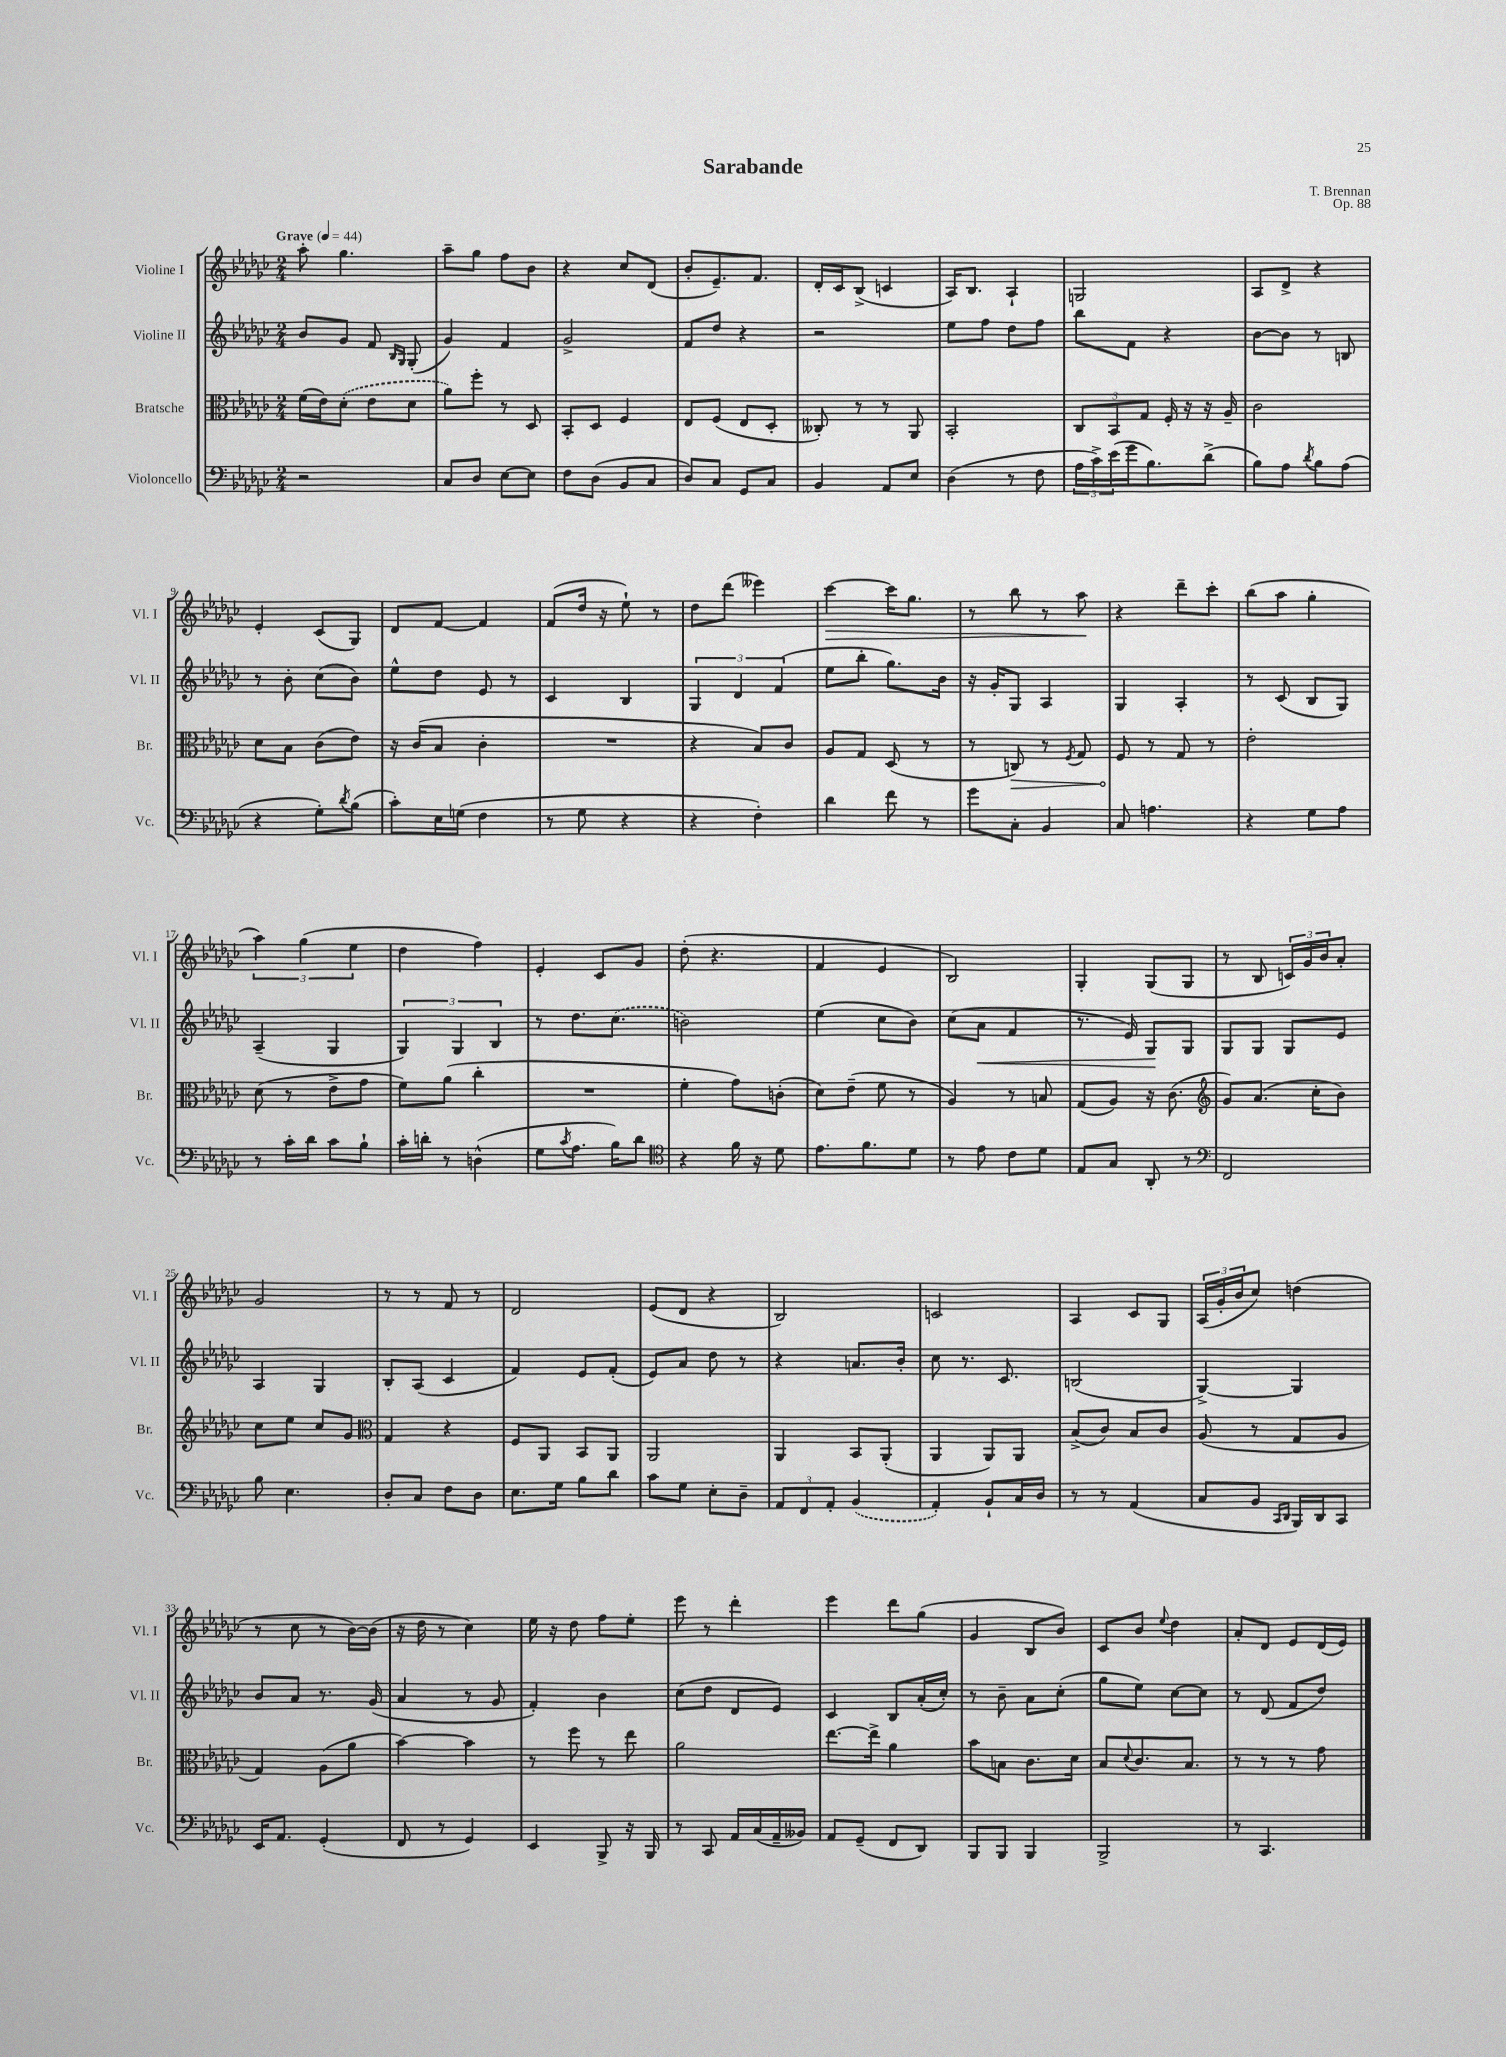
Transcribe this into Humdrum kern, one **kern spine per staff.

**kern	**kern	**kern	**kern
*staff4	*staff3	*staff2	*staff1
*clefF4	*clefC3	*clefG2	*clefG2
*k[b-e-a-d-g-c-]	*k[b-e-a-d-g-c-]	*k[b-e-a-d-g-c-]	*k[b-e-a-d-g-c-]
*M2/4	*M2/4	*M2/4	*M2/4
*MM44	*MM44	*MM44	*MM44
2r	(16f	8b-	8aa-'
.	16e-)	.	.
.	(8d-'	8g-	4.gg-
.	8e-	8f	.
.	.	16qqB-	.
.	.	16qqG-	.
.	8d-	(8G-'	.
=	=	=	=
8C-	8a-)	4g-)	8aa-~
8D-	8ff'	.	8gg-
[8E-	8r	4f	8ff
8E-]	8D-	.	8b-
=	=	=	=
8F	8BB-'	2g-^	4r
(8D-	8D-	.	.
8BB-	4F	.	8cc-
8C-	.	.	(8d-
=	=	=	=
8D-)	8E-	8f	8b-'
8C-	(8F	8dd-	8.e-~)
8GG-	8E-	4r	.
.	.	.	8.f
8C-	8D-'	.	.
=	=	=	=
4BB-	8C--')	2r	16d-'
.	.	.	16c-
.	8r	.	(8B-^
8AA-	8r	.	4c
8E-	8AA-	.	.
=	=	=	=
(4D-	2BB-'	8ee-	16A-)
.	.	.	8.B-
.	.	8ff	.
8r	.	8dd-	4A-`
8F	.	8ff	.
=	=	=	=
24A-	12C-	8bb-	2G
24c-^)	.	.	.
(24e-	12BB-	.	.
16g-	.	8f	.
.	12G-	.	.
8.B-)	.	.	.
.	16F'	4r	.
.	16r	.	.
(8d-^	16r	.	.
.	16A-~	.	.
=	=	=	=
8B-)	2c-	[8b-	8A-
8A-	.	8b-]	8d-^
8qd-	.	.	.
8B-	.	8r	4r
(8A-	.	8B	.
=	=	=	=
4r	8d-	8r	4e-'
.	8B-	8b-'	.
8G-')	(8c-	(8cc-	(8c-
8qd-	.	.	.
(8B-	8e-)	8b-)	8G-)
=	=	=	=
8c-')	16r	8ee-^^	8d-
.	(16c-	.	.
16E-	8B-	8dd-	[8f
(16G	.	.	.
4F	4c-'	8e-	4f]
.	.	8r	.
=	=	=	=
8r	2r	4c-	(8f
8G-	.	.	16dd-
.	.	.	16r
4r	.	4B-	8ee-`)
.	.	.	8r
=	=	=	=
4r	4r	6G-	8dd-
.	.	.	(8ddd-
.	.	6d-	.
4F')	8B-)	.	4eee--)
.	.	(6f	.
.	8c-	.	.
=	=	=	=
4d-	8A-	8ee-	[4ccc-
.	8G-	8bb-'	.
8f	(8D-	8.gg-)	16ccc-]
.	.	.	8.gg-
8r	8r	.	.
.	.	16b-	.
=	=	=	=
8g-	8r	16r	8r
.	.	16g-'	.
8C-'	8C)	8G-	8bb-
4BB-	8r	4A-	8r
.	8qF	.	.
.	8G-	.	8aa-
=	=	=	=
8C-	8F	4G-	4r
4.A	8r	.	.
.	8G-	4A-'	8ddd-~
.	8r	.	8ccc-'
=	=	=	=
4r	2e-'	8r	(8bb-
.	.	(8c-	8aa-
8G-	.	8B-	4gg-'
8A-	.	8G-)	.
=	=	=	=
8r	(8d-	(4A-~	6aa-)
16c-'	8r	.	.
.	.	.	(6gg-
16d-	.	.	.
8c-	8e-^	4G-	.
.	.	.	6ee-
8B-`	8g-	.	.
=	=	=	=
16c-'	8f)	6G-)	4dd-
16d'	.	.	.
8r	(8a-	.	.
.	.	6G-	.
(4D^^	4cc-'	.	4ff)
.	.	6B-	.
=	=	=	=
8G-	2r	8r	4e-'
8qc-	.	.	.
8.A-	.	8.dd-	.
.	.	.	8c-
16B-)	.	(8.cc-	.
8d-	.	.	8g-
=	=	=	=
*clefC4	*	*	*
4r	4f'	2b)	(8dd-'
.	.	.	4.r
16f	8g-)	.	.
16r	.	.	.
8d-	(8c'	.	.
=	=	=	=
8.e-	8d-)	(4ee-	4f
.	(8e-~	.	.
8.f	.	.	.
.	8f	8cc-	4e-
8d-	8r	8b-)	.
=	=	=	=
8r	4A-)	(8cc-	2B-)
8e-	.	8a-	.
8c-	8r	4f	.
8d-	8B	.	.
=	=	=	=
8E-	(8G-	8.r	4G-'
8G-	8A-)	.	.
.	.	16e-)	.
8AA-'	16r	8G-	(8G-
.	(8.c-	.	.
8r	.	8G-	8G-
=	=	=	=
*clefF4	*clefG2	*	*
2FF	8g-)	8G-	8r
.	(8.a-	8G-	8B-
.	.	8G-	24c)
.	.	.	24g-
.	16cc-'	.	.
.	.	.	24b-
.	8b-)	8e-	8a-'
=	=	=	=
8B-	8cc-	4A-	2g-
4.E-	8ee-	.	.
.	8cc-	4G-	.
.	8g-	.	.
=	=	=	=
*	*clefC3	*	*
8D-'	4G-	8B-'	8r
8C-	.	(8A-	8r
8F	4r	4c-	8f
8D-	.	.	8r
=	=	=	=
8.E-	8F	4f)	2d-
.	8AA-	.	.
16G-	.	.	.
8B-	8BB-	8e-	.
8d-	8AA-	(8f'	.
=	=	=	=
8c-	2AA-	8e-)	(8e-
8G-	.	8a-	8d-
8E-'	.	8dd-	4r
8D-~	.	8r	.
=	=	=	=
12AA-	4AA-	4r	2B-)
12FF	.	.	.
12AA-'	.	.	.
(4BB-	8BB-	8.a	.
.	(8AA-'	.	.
.	.	16b-'	.
=	=	=	=
4AA-')	4AA-	8cc-	2c
.	.	8.r	.
8BB-`	8AA-)	.	.
.	.	8.c-	.
16C-	8AA-	.	.
16D-	.	.	.
=	=	=	=
8r	(8B-^	(2B	4A-
8r	8c-)	.	.
(4AA-	8B-	.	8c-
.	8c-	.	8G-
=	=	=	=
8C-	(8A-	[4G-^)	(24A-
.	.	.	24g-'
.	.	.	24b-
8BB-	8r	.	8cc-)
16qqCC-	.	.	.
16qqDD-	.	.	.
16BBB-)	8G-	4G-]	(4dd
16DD-	.	.	.
8CC-	8A-	.	.
=	=	=	=
16EE-	4G-)	8b-	8r
8.AA-	.	.	.
.	.	8a-	8cc-
(4GG-'	(8A-	8.r	8r
.	8a-	.	[16b-)
.	.	(16g-	(16b-]
=	=	=	=
8FF	[4b-)	4a-	16r
.	.	.	16dd-
8r	.	.	8r
4GG-)	4b-]	8r	4cc-)
.	.	8g-	.
=	=	=	=
4EE-	8r	4f')	16ee-
.	.	.	16r
.	8ff	.	8dd-
8BBB-^	8r	4b-	8ff
16r	8ee-	.	8ee-'
16BBB-	.	.	.
=	=	=	=
8r	2a-	(8cc-	8eee-
8CC-	.	8dd-	8r
16AA-	.	8d-	4ddd-'
(16C-	.	.	.
16AA-~	.	8e-)	.
16BB--)	.	.	.
=	=	=	=
8AA-	[8.ee-	4c-	4eee-
(8GG-~	.	.	.
.	16ee-^]	.	.
8FF	4a-	8B-	8ddd-
8DD-)	.	(16a-'	(8gg-
.	.	16cc-')	.
=	=	=	=
8BBB-	8b-	8r	4g-
8BBB-	8B	8b-~	.
4BBB-	8.c-	8a-	8B-
.	.	(8cc-'	8b-)
.	16d-	.	.
=	=	=	=
2BBB-^	8B-	8gg-	8c-
.	8qqd-	.	.
.	8.c-	8ee-)	8b-
.	.	.	8qqee-
.	.	[8cc-	4dd-
.	8.B-	.	.
.	.	8cc-]	.
=	=	=	=
8r	8r	8r	8a-'
4.CC-	8r	(8d-	8d-
.	8r	8f	8e-
.	8g-	8dd-)	(16d-
.	.	.	16e-)
==	==	==	==
*-	*-	*-	*-
